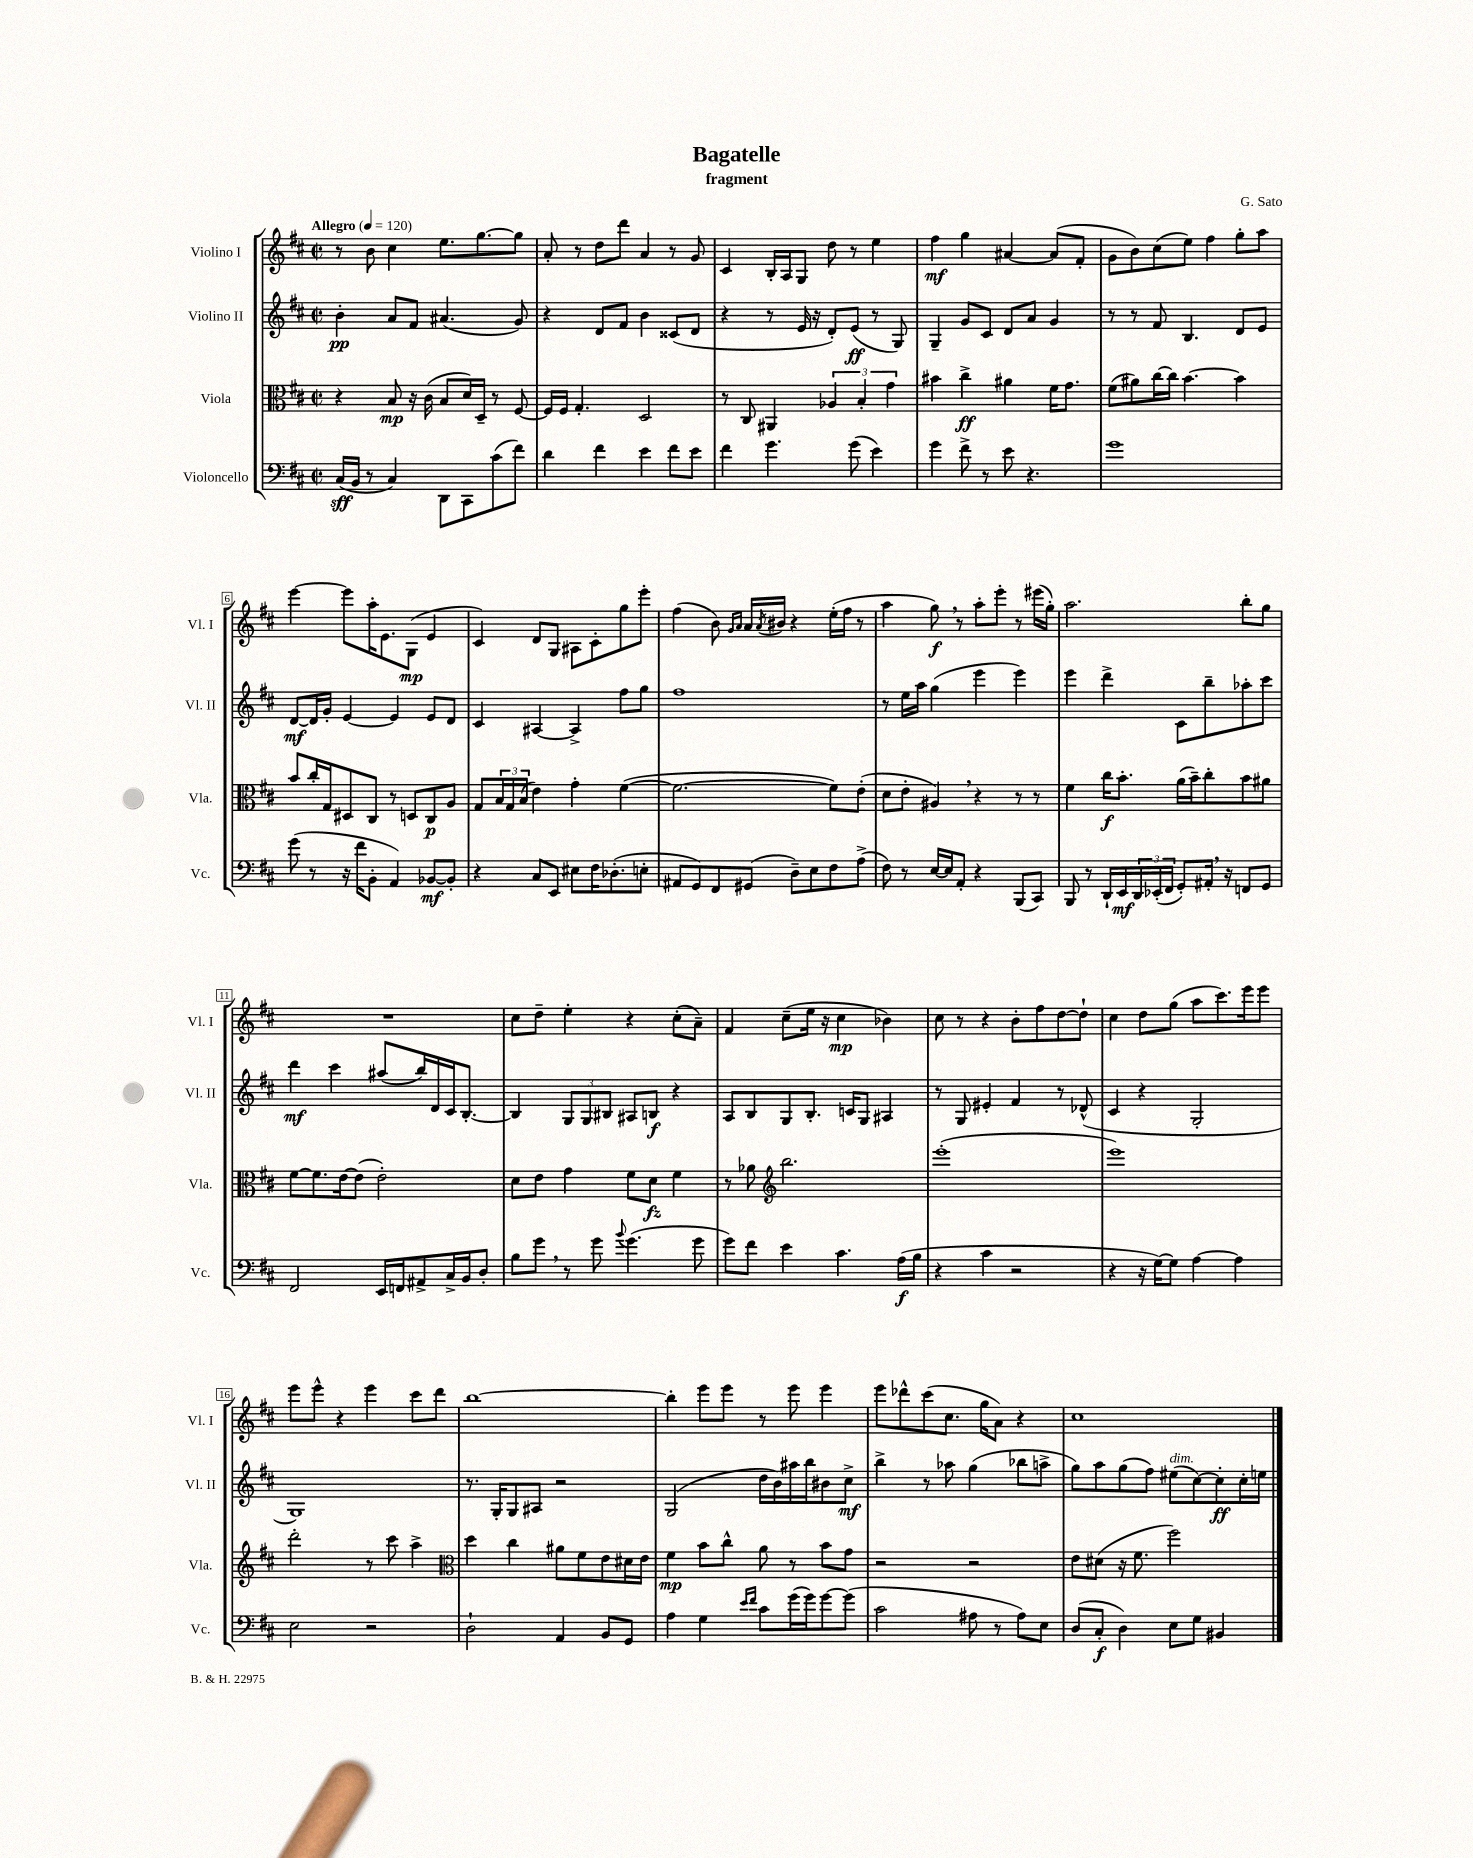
\header { title = "Bagatelle" composer = "G. Sato" subtitle = "fragment" }
<<
\new StaffGroup <<
\new Staff = "s0" \with { instrumentName = "Violino I" shortInstrumentName = "Vl. I" } {
    \clef treble \key d \major \defaultTimeSignature \time 2/2 \tempo "Allegro" 4 = 120
    r8 b'8 cis''4 e''8. g''8.~ g''8 |
    a'8-. r8 d''8 d'''8 a'4 r8 g'8 |
    cis'4 b16-. a16 g8 d''8 r8 e''4 |
    fis''4\mf g''4 ais'4~ ais'8( fis'8-. |
    g'8 b'8) cis''8( e''8) fis''4 g''8-. a''8 |
    e'''4~ e'''8 a''16-. e'8. g8\mp( e'4 |
    cis'4) d'8 g8 ais8 cis'8-. g''8 e'''8-. |
    fis''4( b'8) \grace { g'16 a'16 } a'16 \acciaccatura { a'8 } bis'16 r4 e''16-.( fis''16 r8 |
    a''4 g''8\f) \breathe r8 a''8-. e'''8-. r8 eis'''16( g''16-.) |
    a''2. b''8-. g''8 |
    R1 |
    cis''8 d''8-- e''4-. r4 cis''8-.( a'8--) |
    fis'4 cis''8--( e''16 r16 cis''4\mp bes'4) |
    cis''8 r8 r4 b'8-. fis''8 d''8~ d''8-! |
    cis''4 d''8 g''8( a''8 cis'''8.) e'''16 e'''8 |
    e'''8 e'''8-^ r4 e'''4 cis'''8 d'''8 |
    b''1~ |
    b''4-. e'''8 e'''8 r8 e'''8 e'''4 |
    e'''8 des'''8-^ cis'''8( cis''8. g''16 a'8) r4 |
    cis''1 \bar "|." |
}
\new Staff = "s1" \with { instrumentName = "Violino II" shortInstrumentName = "Vl. II" } {
    \clef treble \key d \major \defaultTimeSignature \time 2/2
    b'4-.\pp a'8 fis'8 ais'4.( g'8) |
    r4 d'8 fis'8 b'4 cisis'8( d'8 |
    r4 r8 e'16 r16 d'8-.) e'8\ff( r8 g8) |
    g4-- g'8 cis'8 d'8 a'8 g'4 |
    r8 r8 fis'8 b4. d'8 e'8 |
    d'8~\mf d'16 g'16-. e'4~ e'4 e'8 d'8 |
    cis'4 ais4~ ais4-> fis''8 g''8 |
    fis''1 |
    r8 e''16 a''16 g''4( e'''4 e'''4) |
    e'''4 d'''4-> cis'8 b''8-- aes''8-. cis'''8 |
    d'''4\mf cis'''4 ais''8( b''16) d'16 cis'16 b8.~-. |
    b4 \tuplet 3/2 { g8 g8 bis8 } ais8 b8\f r4 |
    a8 b8 g8 b8.-. c'16 g8 ais4 |
    r8 g8 eis'4-. fis'4 r8 des'8-^( |
    cis'4 r4 g2-. |
    g1) |
    r8. g16-. g8 ais8 r2 |
    g2( d''16 b'16) ais''16 b''16 bis'8 cis''8->\mf |
    b''4-> r8 aes''8 g''4( bes''8 a''8-> |
    g''8) a''8 g''8( fis''8) eis''8^\markup { \italic "dim." }( cis''8~) cis''8-.\ff cis''16-. e''16 \bar "|." |
}
\new Staff = "s2" \with { instrumentName = "Viola" shortInstrumentName = "Vla." } {
    \clef alto \key d \major \defaultTimeSignature \time 2/2
    r4 b8\mp r16 cis'16( b8 d'16) d16-- r8 fis8~ |
    fis16 fis16 g4.-. d2 |
    r8 cis8 ais,4 \tuplet 3/2 { aes4 b4-. g'4 } |
    bis'4 cis''4->\ff ais'4 fis'16 g'8. |
    fis'8( ais'8) cis''16~ cis''16 b'4.~ b'4 |
    b'8 cis''16-. g16 dis8 cis8 r8 d8 cis8\p a8 |
    g8 \tuplet 3/2 { b16 g16 b16( } e'4) g'4-. fis'4~( |
    fis'2.~ fis'8) e'8-.( |
    d'8 e'8-. ais4) \breathe r4 r8 r8 |
    fis'4 cis''16\f b'8.-. a'16( b'16--) cis''8-. b'8 ais'8 |
    fis'8~ fis'8. e'16~ e'8( e'2-.) |
    d'8 e'8 g'4 fis'8 d'8\fz fis'4 |
    r8 aes'8 \clef treble b''2. |
    e'''1-.( |
    e'''1) |
    d'''2-. r8 cis'''8 a''4-> |
    \clef alto d''4 cis''4 ais'8 fis'8 e'8 dis'16 e'16 |
    fis'4\mp b'8 cis''8-^ a'8 r8 b'8 g'8 |
    r2 r2 |
    e'8 dis'8( r16 fis'8. fis''2) \bar "|." |
}
\new Staff = "s3" \with { instrumentName = "Violoncello" shortInstrumentName = "Vc." } {
    \clef bass \key d \major \defaultTimeSignature \time 2/2
    cis16\sff( b,16 r8 cis4) d,8 cis,8 cis'8( fis'8) |
    d'4 fis'4 e'4 fis'8 e'8 |
    fis'4 g'4. g'8( e'4) |
    g'4 fis'8-> r8 e'8 r4. |
    g'1 |
    g'8( r8 r16 fis'16 b,8-. a,4) bes,8~\mf bes,8-. |
    r4 cis8 e,8 eis8 fis16 des8.-.( e8-. |
    ais,8 g,8) fis,8 gis,8( d8--) e8 fis8 a8->( |
    fis8) r8 e16~ e16 a,8-. r4 b,,8( cis,8) |
    b,,8 r8 d,16-! e,16\mf \tuplet 3/2 { d,16 ees,16-.( fis,16 } g,8-.) ais,16-. \breathe r16 f,8 g,8 |
    fis,2 e,16 f,16 ais,8-> cis16-> b,16 d8-. |
    b8 g'8 \breathe r8 g'8 \appoggiatura { b'8 } g'4.( g'8 |
    g'8) fis'8 e'4 cis'4. a16\f( b16 |
    r4 cis'4 r2 |
    r4 r16 g16~) g8 a4~ a4 |
    e2 r2 |
    d2-! a,4 b,8 g,8 |
    a4 g4 \grace { e'16 fis'16 } cis'8 g'16( g'16) g'8~ g'8( |
    cis'2 ais8 r8 ais8) e8 |
    d8( cis8-.\f d4) e8 g8 bis,4 \bar "|." |
}
>>
>>
\layout { \context { \Score \override BarNumber.stencil = #(make-stencil-boxer 0.1 0.3 ly:text-interface::print) } }
